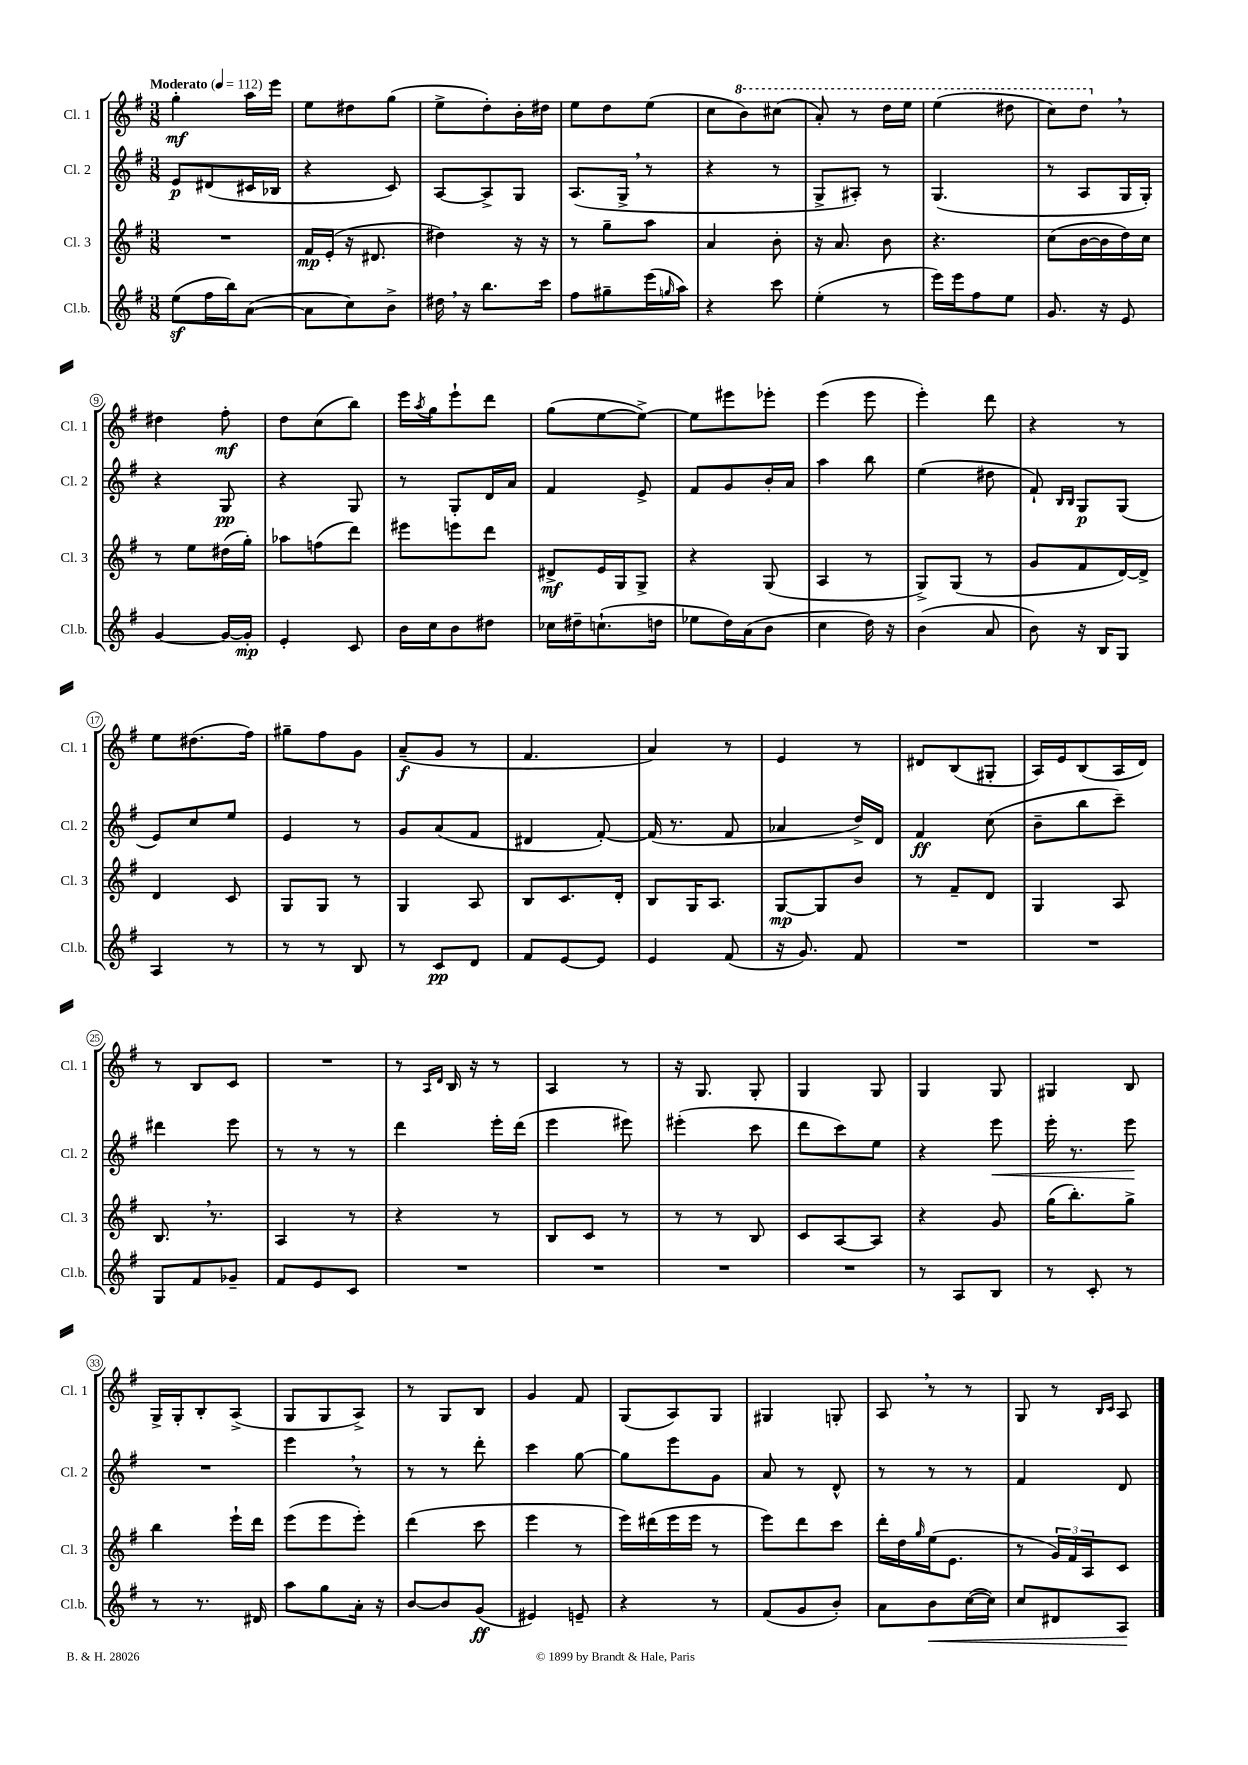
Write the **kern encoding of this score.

**kern	**dynam	**kern	**dynam	**kern	**dynam	**kern	**dynam
*part4	*part4	*part3	*part3	*part2	*part2	*part1	*part1
*staff4	*staff4	*staff3	*staff3	*staff2	*staff2	*staff1	*staff1
*I"Cl.b.	*	*I"Cl. 3	*	*I"Cl. 2	*	*I"Cl. 1	*
*I'Cl.b.	*	*I'Cl. 3	*	*I'Cl. 2	*	*I'Cl. 1	*
*clefG2	*	*clefG2	*	*clefG2	*	*clefG2	*
*k[f#]	*	*k[f#]	*	*k[f#]	*	*k[f#]	*
*M3/8	*	*M3/8	*	*M3/8	*	*M3/8	*
*MM112	*	*MM112	*	*MM112	*	*MM112	*
=1	=1	=1	=1	=1	=1	=1	=1
!	!	!	!	!	!	!LO:TX:a:B:t=Moderato	!
(8eez\L	.	4.r	.	8e/L	p	4gg'\	mf
16ff#\L	.	.	.	(8d#X/	.	.	.
16bb\J)	.	.	.	.	.	.	.
([8a\J	.	.	.	16c#X/L	.	16aa\LL	.
.	.	.	.	16B-X/JJ	.	16eee\JJ	.
=2	=2	=2	=2	=2	=2	=2	=2
8a\L]	.	16f#/LL	mp	4r	.	8ee\L	.
.	.	(16e'/JJ	.	.	.	.	.
8cc\)	.	16r	.	.	.	8dd#X\	.
.	.	8.d#X/	.	.	.	.	.
8b^\J	.	.	.	8c/)	.	(8gg\J	.
=3	=3	=3	=3	=3	=3	=3	=3
16dd#X,\	.	4dd#X\)	.	[8A/L	.	8ee^\L	.
16r	.	.	.	.	.	.	.
8.bb\L	.	.	.	8A^/]	.	8dd'\)	.
.	.	16r	.	8G/J	.	16b'\L	.
16ccc\Jk	.	16r	.	.	.	16dd#X\JJ	.
=4	=4	=4	=4	=4	=4	=4	=4
8ff#\L	.	8r	.	(8.A/L	.	8ee\L	.
8gg#X~\	.	8gg~\L	.	.	.	8dd\	.
.	.	.	.	16G^,/Jk	.	.	.
(16eee\L	.	8aa\J	.	8r	.	(8ee\J	.
16qqggn/	.	.	.	.	.	.	.
16aa\JJ)	.	.	.	.	.	.	.
=5	=5	=5	=5	=5	=5	=5	=5
4r	.	4a/	.	4r	.	8cc\L	.
*	*	*	*	*	*	*8va	*
.	.	.	.	.	.	8bb\)	.
8ccc\	.	8b'\	.	8r	.	(8ccc#X\J	.
=6	=6	=6	=6	=6	=6	=6	=6
(4ee'\	.	16r	.	8G^/L	.	8aa'/)	.
.	.	8.a/	.	.	.	.	.
.	.	.	.	8A#X'/J)	.	8r	.
8r	.	8b\	.	8r	.	16ddd\LL	.
.	.	.	.	.	.	16eee\JJ	.
=7	=7	=7	=7	=7	=7	=7	=7
16eee\LL)	.	4.r	.	(4.G/	.	(4eee\	.
16eee\J	.	.	.	.	.	.	.
8ff#\	.	.	.	.	.	.	.
8ee\J	.	.	.	.	.	8ddd#X\	.
=8	=8	=8	=8	=8	=8	=8	=8
8.g/	.	(8cc\L	.	8r	.	8ccc\L)	.
.	.	[16b\L	.	8A/L	.	8ddd,\J	.
16r	.	16b\]	.	.	.	.	.
*	*	*	*	*	*	*X8va	*
8e/	.	16dd\)	.	16G/L	.	8r	.
.	.	16cc\JJ	.	16G'/JJ)	.	.	.
!!LO:LB:g=z
=9	=9	=9	=9	=9	=9	=9	=9
[4g/	.	8r	.	4r	.	4dd#X\	.
.	.	8ee\L	.	.	.	.	.
16g/LL_	.	(16dd#X\L	.	8G/	pp	8ff#'\	mf
16g'/JJ]	mp	16gg'\JJ)	.	.	.	.	.
=10	=10	=10	=10	=10	=10	=10	=10
4e'/	.	8aa-X\L	.	4r	.	8dd\L	.
.	.	(8ffn\	.	.	.	(8cc\	.
8c/	.	8ddd\J)	.	8G/	.	8bb\J)	.
=11	=11	=11	=11	=11	=11	=11	=11
16b\LL	.	8eee#X\L	.	8r	.	16eee\LL	.
.	.	.	.	.	.	8qaa/	.
16cc\J	.	.	.	.	.	16gg\J	.
8b\	.	8eeen\	.	8G'/L	.	8eee`\	.
8dd#X\J	.	8ddd\J	.	16d/L	.	8ddd\J	.
.	.	.	.	16a/JJ	.	.	.
=12	=12	=12	=12	=12	=12	=12	=12
16cc-X\LL	.	8d#X^/L	mf	4f#/	.	(8gg\L	.
16dd#X~\J	.	.	.	.	.	.	.
(8.ccn`\	.	16e/L	.	.	.	[8ee\	.
.	.	16G/J	.	.	.	.	.
.	.	8G^/J	.	8e^/	.	8ee^\J_)	.
16ddn\Jk	.	.	.	.	.	.	.
=13	=13	=13	=13	=13	=13	=13	=13
8ee-X\L	.	4r	.	8f#/L	.	8ee\L]	.
16dd\L)	.	.	.	8g/	.	8eee#X\	.
(16a\J	.	.	.	.	.	.	.
8b\J	.	(8G/	.	16b'/L	.	8eee-X'\J	.
.	.	.	.	16a/JJ	.	.	.
=14	=14	=14	=14	=14	=14	=14	=14
4cc\	.	4A/	.	4aa\	.	(4eee\	.
16dd\)	.	8r	.	8bb\	.	8eee\	.
16r	.	.	.	.	.	.	.
=15	=15	=15	=15	=15	=15	=15	=15
(4b\	.	8G^/L)	.	(4ee\	.	4eee'\)	.
.	.	(8G/J	.	.	.	.	.
8a/	.	8r	.	8dd#X\	.	8ddd\	.
=16	=16	=16	=16	=16	=16	=16	=16
8b\)	.	8g/L	.	8f#`/)	.	4r	.
.	.	.	.	16qqB/LL	.	.	.
.	.	.	.	16qqB/JJ	.	.	.
16r	.	8f#/	.	8G/L	p	.	.
16B/KL	.	.	.	.	.	.	.
8G/J	.	[16d/L)	.	(8G/J	.	8r	.
.	.	16d^/JJ]	.	.	.	.	.
!!LO:LB:g=z
=17	=17	=17	=17	=17	=17	=17	=17
4A/	.	4d/	.	8e/L)	.	8ee\L	.
.	.	.	.	8cc/	.	(8.dd#X\	.
8r	.	8c/	.	8ee/J	.	.	.
.	.	.	.	.	.	16ff#\Jk)	.
=18	=18	=18	=18	=18	=18	=18	=18
8r	.	8G/L	.	4e/	.	8gg#X~\L	.
8r	.	8G/J	.	.	.	8ff#\	.
8B/	.	8r	.	8r	.	8g\J	.
=19	=19	=19	=19	=19	=19	=19	=19
8r	.	4G/	.	8g/L	.	(8a~/L	f
8c/L	pp	.	.	(8a/	.	8g/J	.
8d/J	.	8A/	.	8f#/J	.	8r	.
=20	=20	=20	=20	=20	=20	=20	=20
8f#/L	.	8B/L	.	4d#X/	.	4.f#/	.
[8e/	.	8.c/	.	.	.	.	.
8e/J]	.	.	.	[8f#'/)	.	.	.
.	.	16d'/Jk	.	.	.	.	.
=21	=21	=21	=21	=21	=21	=21	=21
4e/	.	8B/L	.	(16f#/]	.	4a/)	.
.	.	.	.	8.r	.	.	.
.	.	16G/K	.	.	.	.	.
.	.	8.A/J	.	.	.	.	.
(8f#/	.	.	.	8f#/	.	8r	.
=22	=22	=22	=22	=22	=22	=22	=22
16r	.	[8G/L	mp	4a-X/	.	4e/	.
8.g/)	.	.	.	.	.	.	.
.	.	8G/]	.	.	.	.	.
8f#/	.	8b/J	.	16dd^/LL)	.	8r	.
.	.	.	.	16d/JJ	.	.	.
=23	=23	=23	=23	=23	=23	=23	=23
4.r	.	8r	.	4f#/	ff	8d#X/L	.
.	.	8f#~/L	.	.	.	(8B/	.
.	.	8d/J	.	(8cc\	.	8G#X'/J	.
=24	=24	=24	=24	=24	=24	=24	=24
4.r	.	4G/	.	8b~\L	.	16A/LL)	.
.	.	.	.	.	.	16e/J	.
.	.	.	.	8bb\	.	(8B/	.
.	.	8A/	.	8ccc~\J)	.	16A/L	.
.	.	.	.	.	.	16d/JJ)	.
!!LO:LB:g=z
=25	=25	=25	=25	=25	=25	=25	=25
8G/L	.	8.B,/	.	4ddd#X\	.	8r	.
8f#/	.	.	.	.	.	8B/L	.
.	.	8.r	.	.	.	.	.
8g-X~/J	.	.	.	8eee\	.	8c/J	.
=26	=26	=26	=26	=26	=26	=26	=26
8f#/L	.	4A/	.	8r	.	4.r	.
8e/	.	.	.	8r	.	.	.
8c/J	.	8r	.	8r	.	.	.
=27	=27	=27	=27	=27	=27	=27	=27
4.r	.	4r	.	4ddd\	.	8r	.
.	.	.	.	.	.	16qqA/LL	.
.	.	.	.	.	.	16qqd/JJ	.
.	.	.	.	.	.	16B/	.
.	.	.	.	.	.	16r	.
.	.	8r	.	16eee'\LL	.	8r	.
.	.	.	.	(16ddd\JJ	.	.	.
=28	=28	=28	=28	=28	=28	=28	=28
4.r	.	8B/L	.	4eee\	.	4A/	.
.	.	8c/J	.	.	.	.	.
.	.	8r	.	8eee#X\)	.	8r	.
=29	=29	=29	=29	=29	=29	=29	=29
4.r	.	8r	.	(4eee#X'\	.	16r	.
.	.	.	.	.	.	8.G/	.
.	.	8r	.	.	.	.	.
.	.	8B/	.	8ccc\	.	8G'/	.
=30	=30	=30	=30	=30	=30	=30	=30
4.r	.	8c/L	.	8ddd\L	.	4G/	.
.	.	[8A/	.	8ccc\)	.	.	.
.	.	8A/J]	.	8ee\J	.	8G/	.
=31	=31	=31	=31	=31	=31	=31	=31
8r	.	4r	.	4r	.	4G/	.
8A/L	.	.	.	.	.	.	.
!	!	!	!	!	!LO:HP:b	!	!
8B/J	.	8g/	.	8eee\	<	8G/	.
=32	=32	=32	=32	=32	=32	=32	=32
8r	.	(16gg\KL	.	16eee'\	.	4G#X/	.
.	.	8.bb'\)	.	8.r	.	.	.
8c'/	.	.	.	.	.	.	.
8r	.	8gg^\J	.	8eee\	.	8B/	.
.	.	.	.	.	[	.	.
!!LO:LB:g=z
=33	=33	=33	=33	=33	=33	=33	=33
8r	.	4bb\	.	4.r	.	16G^/LL	.
.	.	.	.	.	.	16G'/J	.
8.r	.	.	.	.	.	8B'/	.
.	.	16eee`\LL	.	.	.	(8A^/J	.
16d#X/	.	16ddd\JJ	.	.	.	.	.
=34	=34	=34	=34	=34	=34	=34	=34
8aa\L	.	(8eee\L	.	4eee,\	.	8G/L	.
8gg\	.	8eee\	.	.	.	8G/	.
16a'\Jk	.	8eee'\J)	.	8r	.	8A^/J)	.
16r	.	.	.	.	.	.	.
=35	=35	=35	=35	=35	=35	=35	=35
[8b/L	.	(4ddd\	.	8r	.	8r	.
8b/]	.	.	.	8r	.	8G/L	.
(8g/J	ff	8ccc\	.	8ddd'\	.	8B/J	.
=36	=36	=36	=36	=36	=36	=36	=36
4e#X/)	.	4eee\	.	4ccc\	.	4g/	.
8en~/	.	8r	.	[8gg\	.	8f#/	.
=37	=37	=37	=37	=37	=37	=37	=37
4r	.	16eee\LL)	.	8gg\L]	.	(8G/L	.
.	.	(16ddd#X\	.	.	.	.	.
.	.	16eee\	.	8eee\	.	8A/)	.
.	.	16eee\JJ	.	.	.	.	.
8r	.	8r	.	8g\J	.	8G/J	.
=38	=38	=38	=38	=38	=38	=38	=38
(8f#/L	.	8eee\L)	.	8a/	.	4G#X/	.
8g/	.	8ddd\	.	8r	.	.	.
8b'/J)	.	8ccc\J	.	8d^^/	.	8Gn'/	.
=39	=39	=39	=39	=39	=39	=39	=39
8a\L	.	16ddd'\LL	.	8r	.	8A,/	.
.	.	16dd\	.	.	.	.	.
.	.	16qqgg/	.	.	.	.	.
!	!LO:HP:b	!	!	!	!	!	!
8b\	<	(16ee\J	.	8r	.	8r	.
.	.	8.e\J	.	.	.	.	.
([16cc\L	.	.	.	8r	.	8r	.
16cc\JJ])	.	.	.	.	.	.	.
=40	=40	=40	=40	=40	=40	=40	=40
8cc/L	.	8r	.	4f#/	.	8G/	.
8d#X/	.	24g/LL)	.	.	.	8r	.
.	.	24f#/	.	.	.	.	.
.	.	24A/J	.	.	.	.	.
.	.	.	.	.	.	16qqB/LL	.
.	.	.	.	.	.	16qqc/JJ	.
8A/J	.	8c/J	.	8d/	.	8A/	.
.	[	.	.	.	.	.	.
==	==	==	==	==	==	==	==
*-	*-	*-	*-	*-	*-	*-	*-
